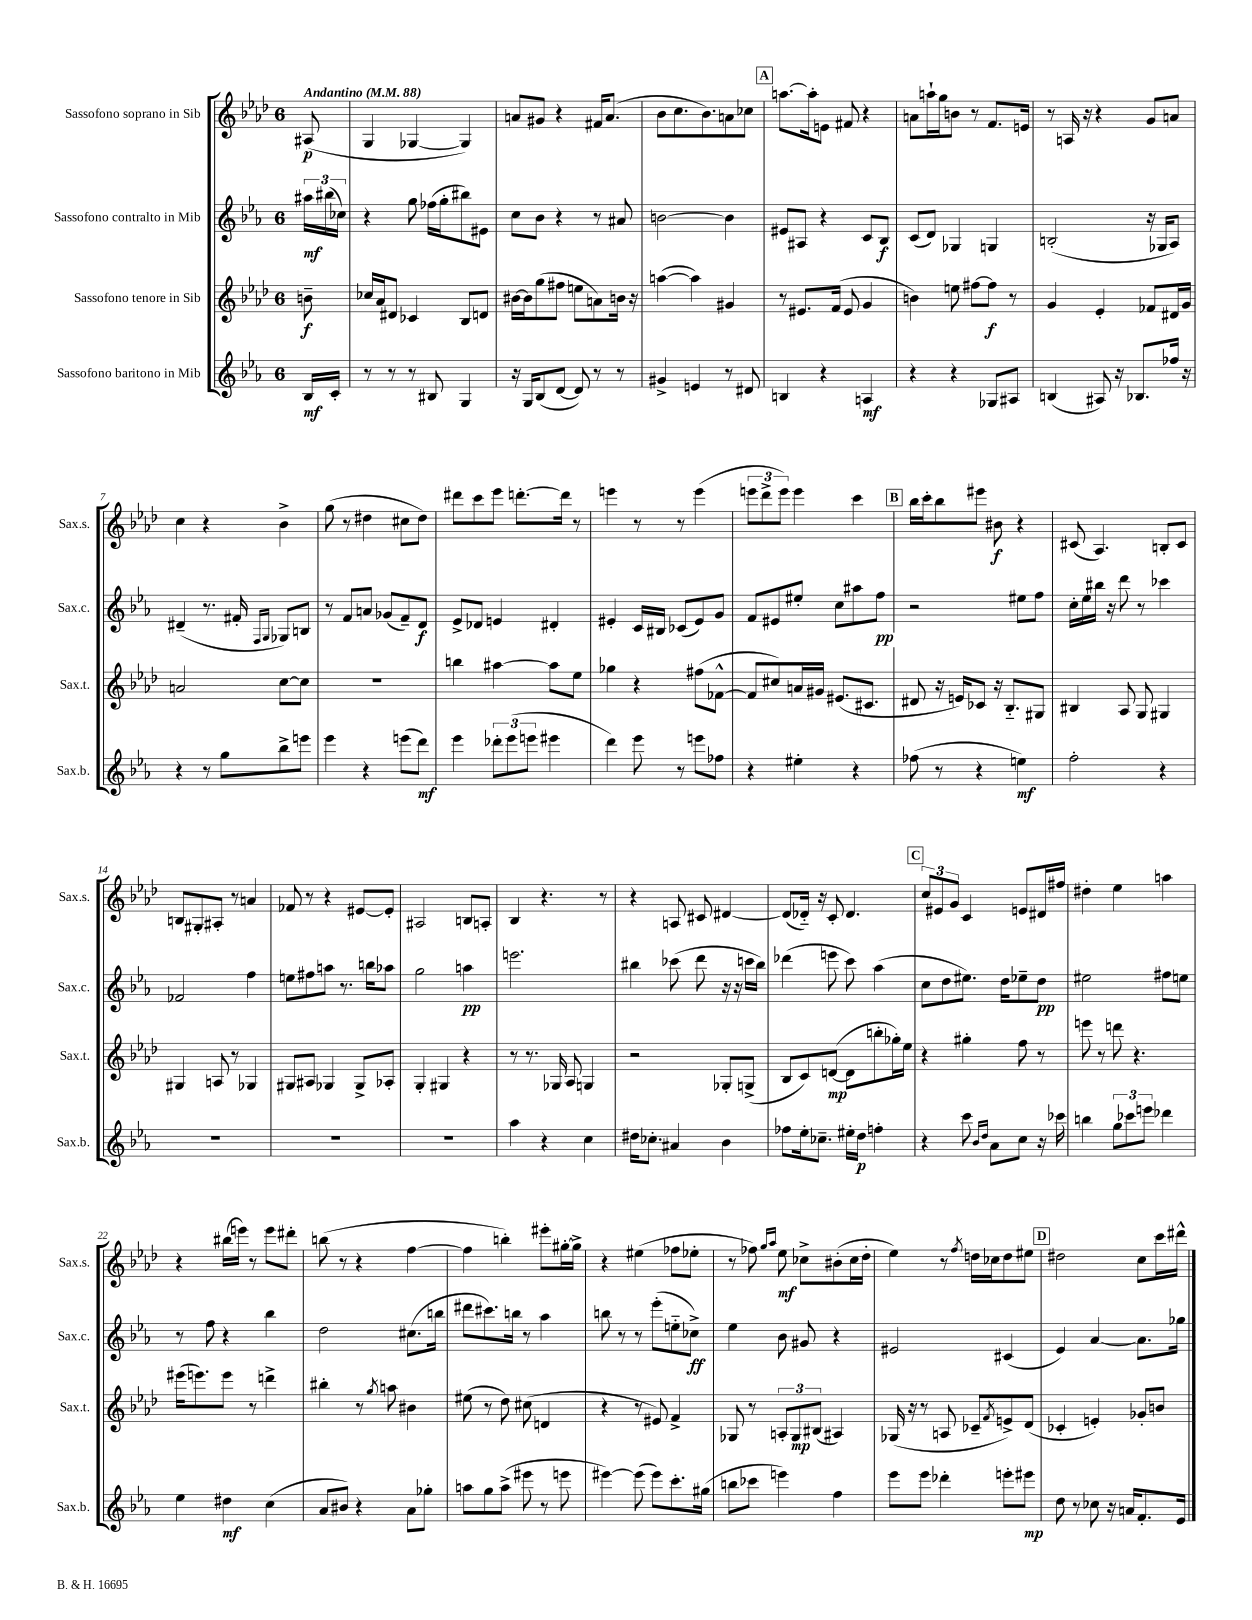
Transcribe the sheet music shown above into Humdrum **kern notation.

**kern	**kern	**kern	**kern
*staff4	*staff3	*staff2	*staff1
*clefG2	*clefG2	*clefG2	*clefG2
*k[b-e-a-]	*k[b-e-a-d-]	*k[b-e-a-]	*k[b-e-a-d-]
*M6/8	*M6/8	*M6/8	*M6/8
*MM88	*MM88	*MM88	*MM88
16B-	8b~	24aa#	(8A#
.	.	(24bb#	.
16c'	.	.	.
.	.	24cc-)	.
=	=	=	=
8r	16cc-	4r	4G
.	16a-	.	.
8r	8d#	.	.
8r	4c-	8gg	[4G-
8B#	.	(16ff-	.
.	.	16gg'	.
4G	8B-	8bb#)	4G-])
.	8d	8e#	.
=	=	=	=
16r	[16b#	8cc	8a
16G	16b#]	.	.
(8B-	(8gg	8b-	8g#
[8d	8ff#	4r	4r
8d])	8ee	.	.
8r	8a)	8r	16f#
.	.	.	(8.a
8r	16b	8a#	.
.	16r	.	.
=	=	=	=
4g#^	([4aa	[2b	8b-
.	.	.	8.cc
4e	4aa])	.	.
.	.	.	8.b-)
8r	4g#	4b]	8a
8d#	.	.	8cc-
=	=	=	=
4B	8r	8e#	[8.aa
.	8.e#	8A#	.
.	.	.	16aa']
4r	.	4r	8e
.	(16f	.	.
.	8e#	.	8f#
4A	4g	8c	4r
.	.	8B-	.
=	=	=	=
4r	4b)	(8c	8a
.	.	8d)	16aa`
.	.	.	16gg
4r	8ee	4G-	8b
.	[8ff#	.	8r
8G-	8ff#]	4G	8.f
8A#	8r	.	.
.	.	.	16e
=	=	=	=
(4B	4g	(2B'	8r
.	.	.	16A
.	.	.	16r
8A#)	4e-'	.	4r
16r	.	.	.
8.B-	.	.	.
.	8f-	16r	8g
.	.	16G-	.
16ff-	16d#	8A-)	8a
16r	16g	.	.
=	=	=	=
4r	2a	(4d#~	4cc
8r	.	8.r	4r
8gg	.	.	.
.	.	16f#'	.
.	.	16qqF	.
.	.	16qqG	.
8bb-^	[8cc	8G-)	4b-^
8eee	8cc]	8B	.
=	=	=	=
4eee-	2.r	8r	(8gg
.	.	8f	8r
4r	.	8a	4dd#
.	.	(8g-	.
(8eee	.	8f~)	8cc#
8ddd)	.	8d	8dd#)
=	=	=	=
4eee-	4bb	8e-^	8ddd#
.	.	8d-	8ccc
12ddd-'	[4aa#	4e	8eee-
(12eee-	.	.	.
.	.	.	[8.ddd'
12eee	.	.	.
4eee#	8aa#]	4d#'	.
.	.	.	16ddd]
.	8ee-	.	8r
=	=	=	=
4ddd)	4gg-	4e#'	4eee
8eee-	4r	16c	8r
.	.	16B#	.
8r	.	(8c-	8r
8eee	(8ff#	8e#)	(4eee
8ff-	[8f-^^	8g	.
=	=	=	=
4r	8f-]	8f	12eee
.	.	.	12ddd-^
.	8cc#)	8e#	.
.	.	.	12eee)
4ee#'	16a	8ee#'	4eee
.	16g#	.	.
.	(8.e#	8cc	.
4r	.	8aa#	4ccc
.	8.c#	.	.
.	.	8ff	.
=	=	=	=
(8ff-	8d#	2r	16bb-
.	.	.	16ccc'
8r	16r	.	8bb-
.	16e)	.	.
4r	8c-	.	8eee#
.	16r	.	8b#
.	8.B-'~	.	.
4ee)	.	8ee#	4r
.	8G#	8ff	.
=	=	=	=
2ff'	4B#	16cc'	(8c#
.	.	16ee-	.
.	.	16bb#	4.A-)
.	.	16r	.
.	8A-	8ddd	.
.	8G	8r	.
4r	4G#	4ccc-	8B'
.	.	.	8c#
=	=	=	=
2.r	4G#	2f-	8B
.	.	.	8G#'
.	8A	.	8A#'
.	8r	.	8r
.	4G-	4ff	4a
=	=	=	=
2.r	8G#	8ee	8f-
.	8A#	8ff#	8r
.	4G-	8aa	4r
.	.	8.r	.
.	8G-^	.	[8e#
.	.	16bb	.
.	8A-'	8aa-	8e#']
=	=	=	=
2.r	4G'	2gg	2A#
.	4G#	.	.
.	4r	4aa	8B
.	.	.	8A'
=	=	=	=
4aa-	8r	2.eee	4B-
.	8.r	.	.
4r	.	.	4.r
.	16G-	.	.
.	8A-	.	.
4cc	4G	.	.
.	.	.	8r
=	=	=	=
16dd#	2r	4bb#	4r
8.cc-'	.	.	.
4a#	.	(8ccc-	8A
.	.	8ddd	8c#
4b-	8G-'	16r	[4d#
.	.	16r	.
.	(8G^	16ccc	.
.	.	16bb#)	.
=	=	=	=
8ff-	8B-	(4ddd-	(8d#]
16ee-'	8c)	.	16d-'~)
8.cc-~	.	.	16r
.	([8d	8eee	8c'
16ee#'	8d]	8ccc)	4.d-
16dd	.	.	.
4ff'	8bb'	(4aa-	.
.	16gg-')	.	.
.	16ee-	.	.
=	=	=	=
4r	4r	8cc	12cc
.	.	.	12e#
.	.	8dd	.
.	.	.	12g
8ccc	4gg#'	8.ee#)	4c
16qqb-	.	.	.
16qqdd	.	.	.
8a-	.	.	.
.	.	16dd	.
8cc	8ff	8ee-~	8e
16r	8r	8dd	16d#
16ccc-	.	.	16ff#
=	=	=	=
4bb	8eee	2ee#	4dd#'
.	8r	.	.
12gg	8ddd	.	4ee-
12ccc-	.	.	.
.	4.r	.	.
12eee	.	.	.
4ddd-	.	8ff#	4aa
.	.	8ee	.
=	=	=	=
4ee-	(16eee#	8r	4r
.	8.eee)	.	.
.	.	8ff	.
4dd#	8eee	4r	(16bb#
.	.	.	16eee)
.	8r	.	8r
(4cc	4ddd^	4bb-	8eee
.	.	.	8ddd#'
=	=	=	=
8a-	4bb#'	2dd	(8bb
8b#)	.	.	8r
4r	8r	.	4r
.	8qgg	.	.
.	8aa	.	.
8a-	4b#	(8.cc#	[4ff
8gg-'	.	.	.
.	.	16bb	.
=	=	=	=
8aa	(8ee#	8ddd#	4ff]
8gg	8r	8.ccc#)	.
(8aa^	8dd-)	.	4bb')
.	.	16bb	.
8eee#	(8cc#	8r	.
8r	4d	4aa-	8eee#'
8eee	.	.	[16gg#'
.	.	.	16gg#^]
=	=	=	=
[4eee#)	4r	8bb	4r
.	.	8r	.
(8eee#]	8r	8r	(4ee#
8eee#)	8e#)	(8eee-'	.
8.ccc'	4f^	8ee'~	8ff-
.	.	8cc-^)	8ee-'
(16gg#	.	.	.
=	=	=	=
8bb	8G-	4ee-	8r
8ccc-	8r	.	8ff-)
.	.	.	16qqgg
.	.	.	16qqaa-
4eee)	12A'	8b-	8ee-
.	12G-	.	.
.	.	8g#	8cc-^
.	(12B#	.	.
4ff	4A#)	4r	(8b#'
.	.	.	16cc-
.	.	.	16dd-'
=	=	=	=
8eee-	(16G-	2e#	4ee-)
.	16r	.	.
8eee-	8r	.	.
4ddd-'	8A	.	8r
.	.	.	8qff
.	8c-~	.	16dd
.	.	.	16cc-
.	8qf	.	.
8eee'	8e^)	(4c#	8dd
8eee#	(8d-	.	8ee#
=	=	=	=
8dd	4c-'	4e-)	2dd#
8r	.	.	.
8cc-	4e')	[4a-	.
16r	.	.	.
16a	.	.	.
8.f'	8g-'	8.a-]	8cc
.	8b	.	16ccc
16e-	.	16gg-	16ddd#^^
==	==	==	==
*-	*-	*-	*-
